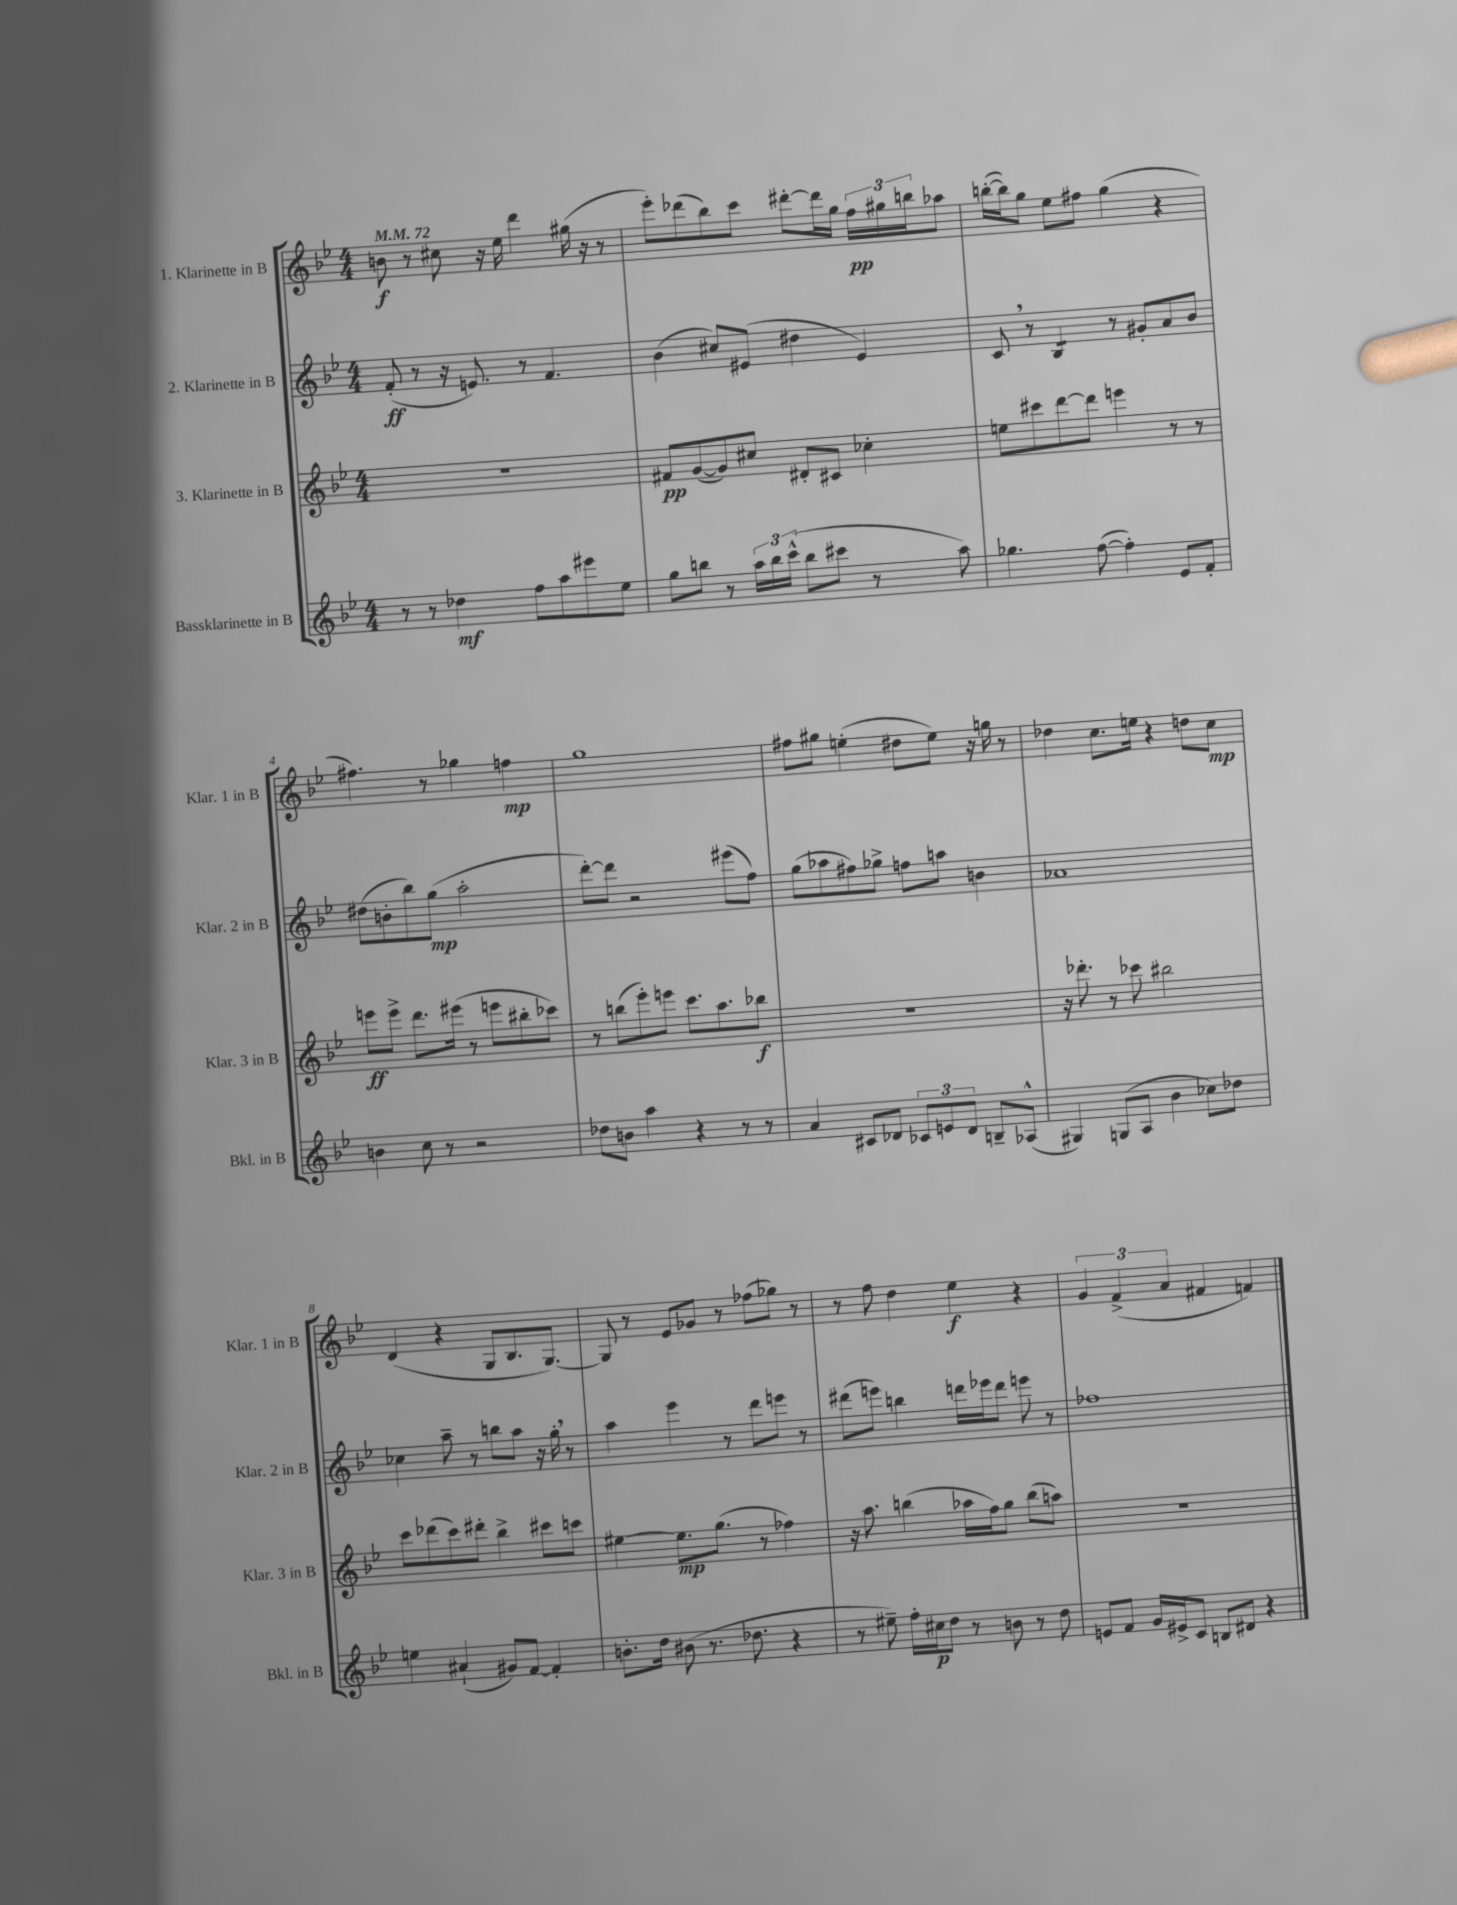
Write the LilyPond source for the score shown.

<<
\new StaffGroup <<
\new Staff = "s0" \with { instrumentName = "1. Klarinette in B" shortInstrumentName = "Klar. 1 in B" } {
    \clef treble \key bes \major \numericTimeSignature \time 4/4 \tempo 4 = 72
    b'8\f r8 cis''8 r16 ees''16 d'''4 gis''16( r16 r8 |
    ees'''8-.) des'''8( bes''8) c'''8 dis'''8~-. dis'''16 g''16 \tuplet 3/2 { f''16\pp gis''16 b''16 } aes''8 |
    b''16~-.( b''16) g''8 ees''8 fis''8 g''4( r4 |
    fis''4.) r8 ges''4 f''4\mp |
    g''1 |
    fis''8 gis''8 e''4-.( dis''8 e''8) r16 g''16 r8 |
    des''4 c''8. e''16 r4 d''8 c''8\mp |
    d'4( r4 g8 bes8. g8.~) |
    g8 r8 ees'8 ges'8 r8 fes''8( ges''8) r8 |
    r8 f''8 d''4 ees''4\f r4 |
    \tuplet 3/2 { g'4 f'4->( a'4 } fis'4 f'4) \bar "|." |
}
\new Staff = "s1" \with { instrumentName = "2. Klarinette in B" shortInstrumentName = "Klar. 2 in B" } {
    \clef treble \key bes \major \numericTimeSignature \time 4/4
    f'8-.\ff( r8 r16 e'8.) r8 f'4. |
    bes'4( cis''8) eis'8( dis''4 eis'4) |
    c'8 \breathe r8 bes4:8 r8 gis'8-. a'8 bes'8 |
    dis''8( b'8-. bes''8) g''8\mp( a''2-. |
    d'''8~-.) d'''8 r2 eis'''8( f''8) |
    g''8( aes''8 fis''8) ges''8-> f''8 a''8 b'4 |
    aes'1 |
    ces''4 a''8-- r8 b''8 a''8 r16 g''16-. \breathe r8 |
    a''4 ees'''4 r8 d'''8 e'''8 r8 |
    dis'''8( e'''8) b''4 d'''16 ees'''16 d'''8 e'''8 r8 |
    fes''1 \bar "|." |
}
\new Staff = "s2" \with { instrumentName = "3. Klarinette in B" shortInstrumentName = "Klar. 3 in B" } {
    \clef treble \key bes \major \numericTimeSignature \time 4/4
    R1 |
    fis'8\pp g'8~( g'8) cis''8 dis'8-. cis'8 ces''4-. |
    e''8 cis'''8 d'''8~ d'''8 e'''4 r8 r8 |
    e'''8\ff e'''8-> d'''8. eis'''16( r8 e'''8 bis''8-. ces'''8) |
    r8 b''8( ees'''8-.) e'''8 c'''8. a''8. bes''8\f |
    r1 |
    r16 des'''8.-. r8 ces'''8 bis''2 |
    c'''8 des'''8( c'''8) dis'''8-. bes''4-> cis'''8 c'''8 |
    eis''4~ eis''8.\mp g''8.( r8 fes''4) |
    r16 a''8. b''4( aes''16 f''16) g''8 b''8( a''8) |
    r1 \bar "|." |
}
\new Staff = "s3" \with { instrumentName = "Bassklarinette in B" shortInstrumentName = "Bkl. in B" } {
    \clef treble \key bes \major \numericTimeSignature \time 4/4
    r8 r8 des''4\mf f''8 a''8 eis'''8 ees''8 |
    g''8 b''8 r8 \tuplet 3/2 { a''16 b''16 c'''16-^( } b''8 cis'''8 r8 a''8) |
    ges''4. f''8~( f''4-.) ees'8 f'8-. |
    b'4 c''8 r8 r2 |
    des''8 b'8 a''4 r4 r8 r8 |
    a'4 cis'8 des'8 \tuplet 3/2 { ces'8 e'8 des'8 } b8-- aes8-^( |
    gis4) g8( a8 bes'4 ces''8) des''8 |
    e''4 ais'4-!( gis'8) f'8~ f'4-. |
    b'8.-. d''16 bis'8( r8. des''8. r4 |
    r8 eis''8--) f''16-. cis''16\p d''8 r8 b'8 r8 d''8 |
    e'8 f'8 g'16 eis'16-> c'8 b8 dis'8 r4 \bar "|." |
}
>>
>>
